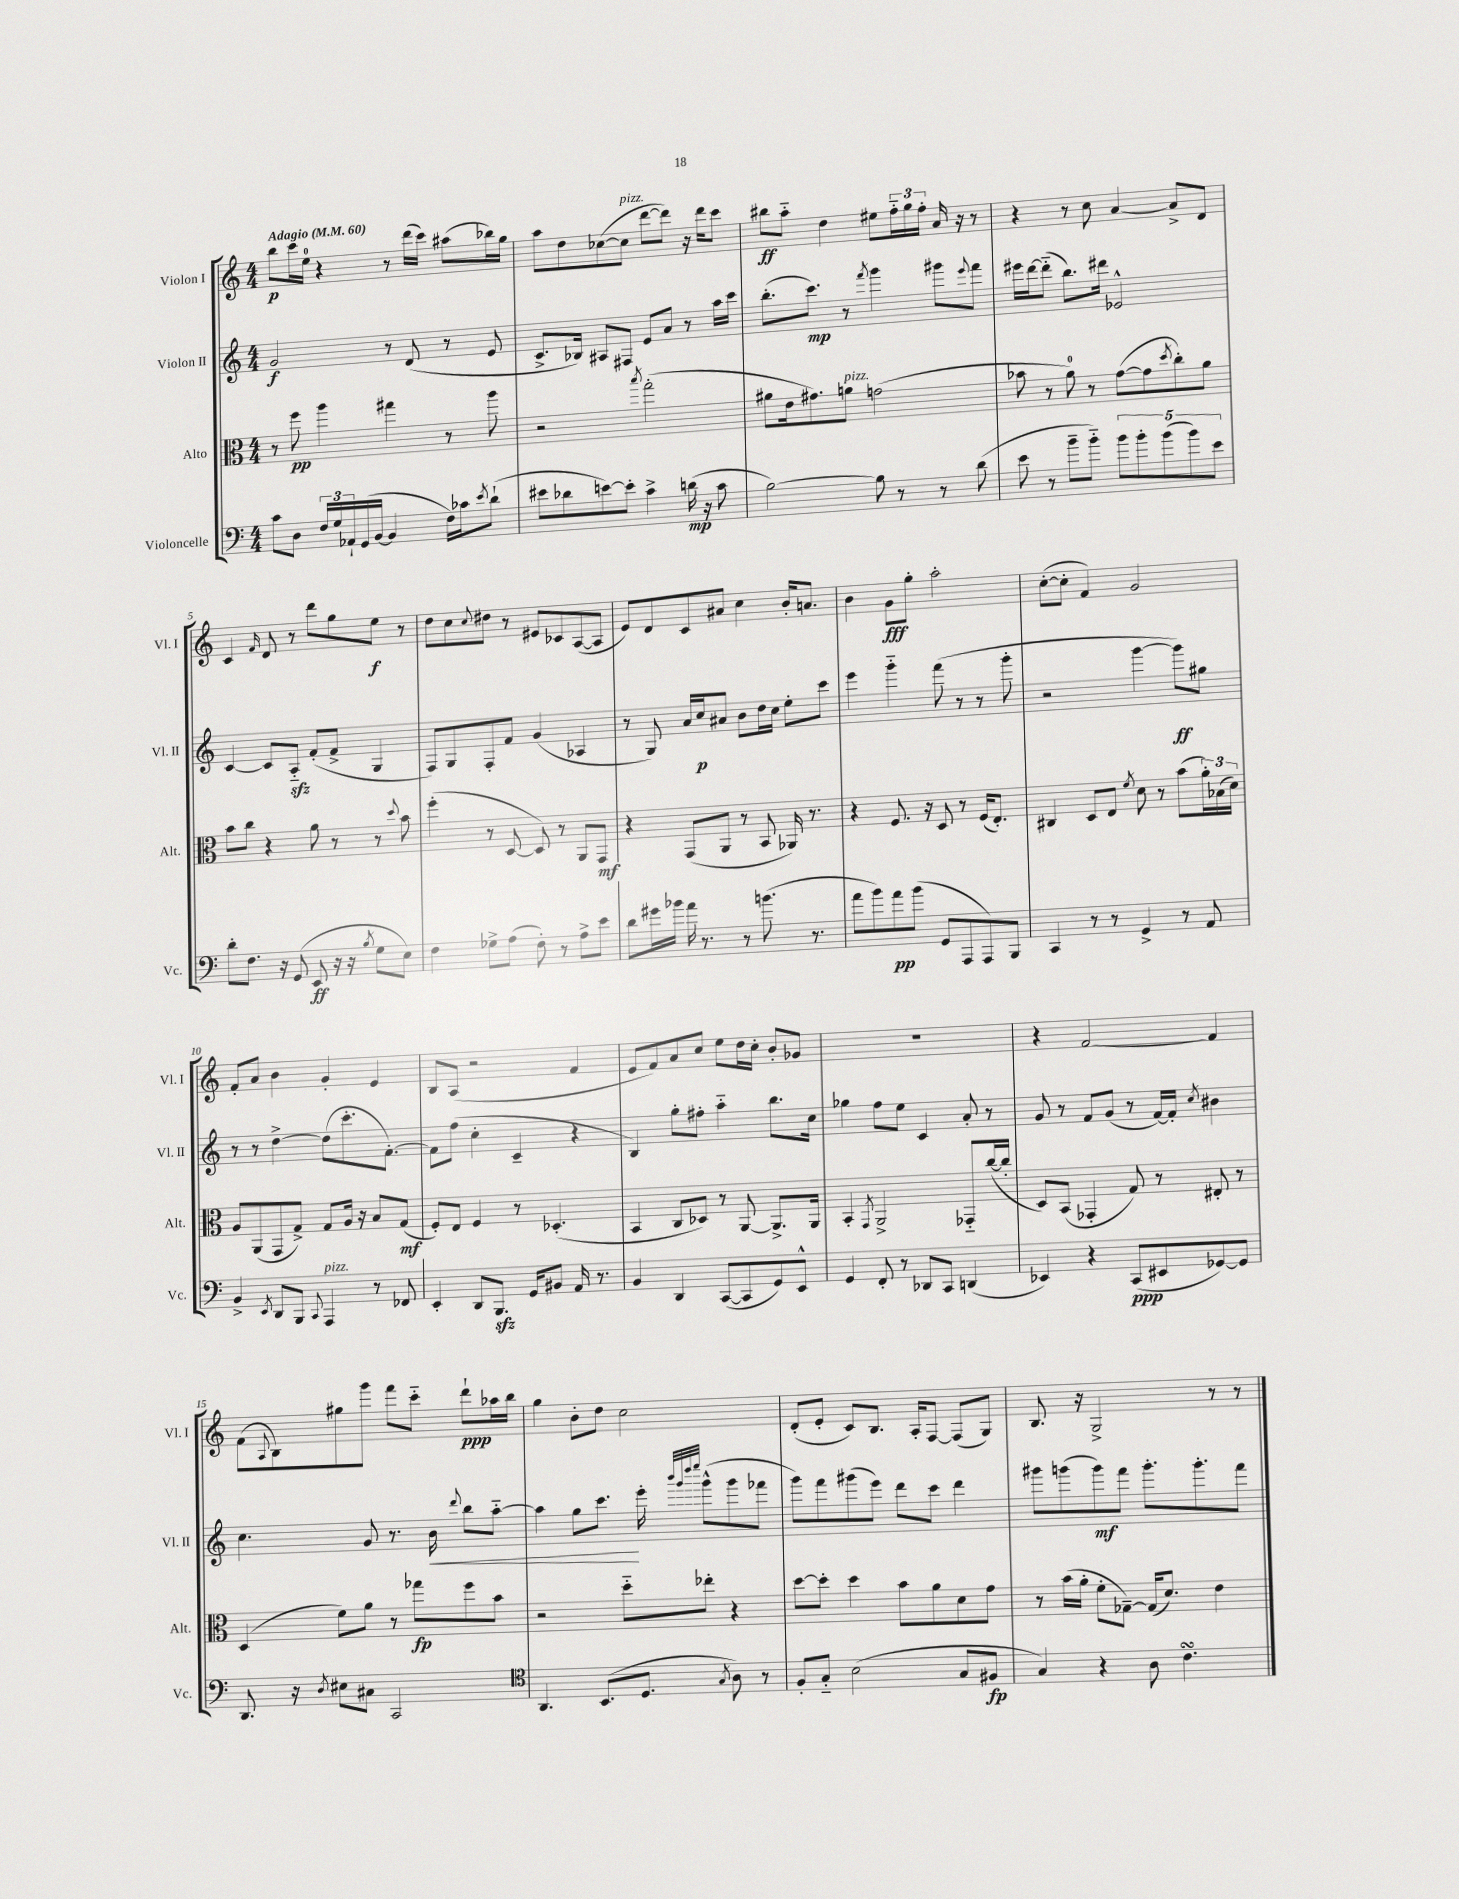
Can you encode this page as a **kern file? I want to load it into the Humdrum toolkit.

**kern	**kern	**kern	**kern
*staff4	*staff3	*staff2	*staff1
*clefF4	*clefC3	*clefG2	*clefG2
*k[]	*k[]	*k[]	*k[]
*M4/4	*M4/4	*M4/4	*M4/4
*MM60	*MM60	*MM60	*MM60
8c\L	8r	2g/	8bb\L
8D\J	8ff\	.	16ccc\L
.	.	.	16ee\JJ
24F/LL	4aa\	.	4r
24G/	.	.	.
24AA-`/	.	.	.
(16GG/	.	.	.
[16BB/JJ	.	.	.
4BB/]	4gg#\	8r	8r
.	.	(8d/	(16ddd\LL
.	.	.	16ccc\JJ)
16F\LL)	8r	8r	(8aa#\L
16c-\J	.	.	.
8qe/	.	.	.
(8d`\J	8aa\	8e/	16bb-\L)
.	.	.	16gg\JJ
=	=	=	=
8e#\L	2r	8.c^/L	8aa\L
8d-\	.	.	8dd\
.	.	16B-/Jk)	.
[8e\)	.	8A#/L	([8cc-\
8e'\]J	.	8F#/J	8cc-\]J
.	8qbb/	.	.
4c^\	(2gg'\	8e/L	[8ddd\L
.	.	8a/J	8ddd\]J)
(16d\	.	8r	16r
16r	.	.	16ddd\LK
8c\	.	16aa\LL	8ccc\J
.	.	16ccc\JJ	.
=	=	=	=
[2B\)	8a#\L	(8.bb'\L	8bb#\L
.	16e\k	.	8aa'~\J
.	8.g#\)	8.ccc\J)	.
.	.	.	4dd\
.	8a\J	8r	.
.	.	8qfff/	.
8B\]	(2g\	4ggg\	8ee#\L
8r	.	.	24ff'~\L
.	.	.	24gg\
.	.	.	24ff'\JJ
8r	.	8ggg#\L	16a/
.	.	.	16r
.	.	8qqeee/	.
(8d\	.	8fff\J	8r
=	=	=	=
8e\	8b-\	16eee#\LL	4r
.	.	[16ddd\J	.
8r	8r	(8ddd'~\]J	.
8b~\L	8a\)	8.bb\L)	8r
8b'~\J)	8r	.	8cc\
.	.	16ddd#\Jk	.
10b\L	([8g\L	2e-^^/	[4a/
10b'\	.	.	.
.	8g\]	.	.
(10b\	.	.	.
.	8qdd/	.	.
.	8cc'\)	.	8a^/]L
10b\)	.	.	.
.	8a\J	.	8d/J
10e\J	.	.	.
=	=	=	=
8d'\L	8b\L	[4c/	4c/
8.F\J	8cc\J	.	.
.	.	.	16qqf/
.	4r	8c/]L	8d/
16r	.	.	.
(8GG/	.	8A'~/J	8r
8EE/	8a\	(8f'/L	8ddd\L
16r	8r	8f^/J	8gg\
16r	.	.	.
8qB/	.	.	.
8G\L	8r	4G/	8ee\J
.	8qqdd/	.	.
8E\J)	8b\	.	8r
=	=	=	=
4F\	(4ff'\	8F/L)	8dd\L
.	.	8G/	8cc\
.	.	.	8qqcc/
8G-^\L	8r	8F'/	8dd#\J
(8A\J	[8D/	8f/J	8r
8F'\)	8D/])	(4g/	8e#/L
8r	8r	.	8c-/
8A^\L	8AA/L	4A-/	([8A/
8e\J	8GG/J	.	8A/]J
=	=	=	=
8d\L	4r	8r	8e/L)
16g#\L	.	8G/)	8d/
16b-\JJ	.	.	.
16a\	(8GG/L	16a/LL	8c/
8.r	.	16cc/J	.
.	8AA/J	8a#/J	8a#/J
8r	8r	8b\L	4cc\
(8.b\	8BB/	16dd\L	.
.	.	16cc\JJ	.
.	16AA-/)	8ee'\L	16b'/LK
8.r	8.r	.	8.a/J
.	.	8ccc\J	.
=	=	=	=
8a\L	4r	4eee\	4b\
8b\)	.	.	.
8a\	8.F/	4ggg'~\	8g\L
(8b\J	.	.	8gg'\J
.	16r	.	.
8GG/L	8D/	(8fff\	2aa'\
8AAA/	8r	8r	.
8AAA/)	(16F/LK	8r	.
.	8.E'/J)	.	.
8BBB/J	.	8ggg'\	.
=	=	=	=
4CC/	4C#/	2r	([8cc'\L
.	.	.	8cc'\]J
8r	8D/L	.	4f/)
8r	8E/J	.	.
.	8qf/	.	.
4GG^/	8d\	[4ggg\	2g/
.	8r	.	.
8r	(8b\L	8ggg\]L)	.
8AA/	24a'\L)	8gg#\J	.
.	(24B-\	.	.
.	24d\JJ)	.	.
=	=	=	=
4BB^/	8A/L	8r	8f'/L
.	(8AA/	8r	8a/J
8qEE/	.	.	.
8DD/L	8GG/	[4dd^\	4b\
8BBB/J	8G^/J)	.	.
8qqCC/	.	.	.
4AAA/	8G/L	(8dd\]L	4g'/
.	16A/Jk	8.ccc'\	.
.	16r	.	.
8r	8B/L	.	4e/
.	.	[8.f'\J)	.
8FF-/	(8G/J	.	.
=	=	=	=
4EE'/	8F'/L)	8f\]L	8B/L
.	8E/J	(8ff\J	(8A/J
8DD/L	4F/	4cc'\	2r
8.BBB/J	.	.	.
.	8r	4c~/	.
16GG/LK	.	.	.
8BB#/J	(4.D-'/	.	.
16AA/	.	4r	4f/
8.r	.	.	.
=	=	=	=
4BB/	4BB/	4B/)	8e/L
.	.	.	8f/)
4DD/	8C/L	8gg'\L	8a/
.	8D-/J)	8ff#'\J	8cc/J
([8CC/L	8r	4aa'~\	8ee\L
8CC/]	[8AA/	.	16dd\L
.	.	.	16cc'\JJ
8GG/)	8.AA^/]L	8.bb\L	8b'/L
8EE^^/J	.	.	8g-/J
.	16AA/Jk	16cc\Jk	.
=	=	=	=
4GG/	4BB'/	4gg-\	1r
.	8qGG/	.	.
8FF'/	2AA^/	8ff\L	.
8r	.	8ee\J	.
8DD-/L	.	4c/	.
8CC/J	.	.	.
(4DD/	8GG-'~/L	8a'/	.
.	([16cc/L	8r	.
.	16cc'/]JJ	.	.
=	=	=	=
4EE-/)	8D/L)	8g/	4r
.	(8BB/J	8r	.
4r	4GG-'/	8f/L	[2f/
.	.	(8g/J	.
(8CC/L	8G/)	8r	.
8EE#/	8r	[16f/LL)	.
.	.	16f'/]JJ	.
.	.	8qcc/	.
[8GG-/)	8E#'/	4b#\	4f/]
8GG-/]J	8r	.	.
=	=	=	=
8.DD/	(4D/	4.cc\	(8f\L
.	.	.	8qqA/
.	.	.	8B\)
16r	.	.	.
8qD/	.	.	.
8E#\L	8f\L)	.	8gg#\
8C#\J	8a\J	8g/	8ggg\J
2CC/	8r	8.r	8fff\L
.	8gg-\L	.	8ccc'~\J
.	.	16b\	.
.	.	8qqddd/	.
.	8ff\	8bb\L	8ddd`\L
.	8b\J	[8aa'~\J	16aa-\L
.	.	.	16bb\JJ
=	=	=	=
*clefC4	*	*	*
4.AA/	2r	4aa\]	4gg\
.	.	8gg\L	8b'\L
(8.BB/L	.	8.ccc\J	8dd\J
.	8dd'~\L	.	2cc\
8.D/J	.	16eee'\	.
.	.	32qqbbb/LLL	.
.	.	32qqggg/	.
.	.	32qqdddd/	.
.	.	32qqeeee/JJJ	.
.	8ee-'\J	(8ggg^^\L	.
8qG/	.	.	.
8A\)	4r	8ggg\	.
8r	.	8fff-\J	.
=	=	=	=
8F'/L	[8dd\L	8ggg\L)	(8d'/L
8G'~/J	8dd'\]J	8fff\	8e'/J
(2B\	4dd\	(8ggg#\	8c/L)
.	.	8eee\J)	8.B/J
.	8b\L	8ddd\L	.
.	.	.	16A'/LK
.	8a\	8ccc\J	[8F/J
8G/L	8d\	4ddd\	(8F/]L
8F#/J	8g\J	.	8G/J)
=	=	=	=
4G/)	8r	8ggg#\L	8.B/
.	(16b\LL	(8ggg\	.
.	16a'\JJ	.	16r
4r	8f'\L	8ggg\)	2G^/
.	[8G-~\J)	8fff\J	.
8A\	(16G-/]LK	8.ggg'\L	.
.	8.d/J)	.	.
4.c\	.	.	.
.	.	8.ggg'\	.
.	4e\	.	8r
.	.	8fff\J	8r
==	==	==	==
*-	*-	*-	*-
